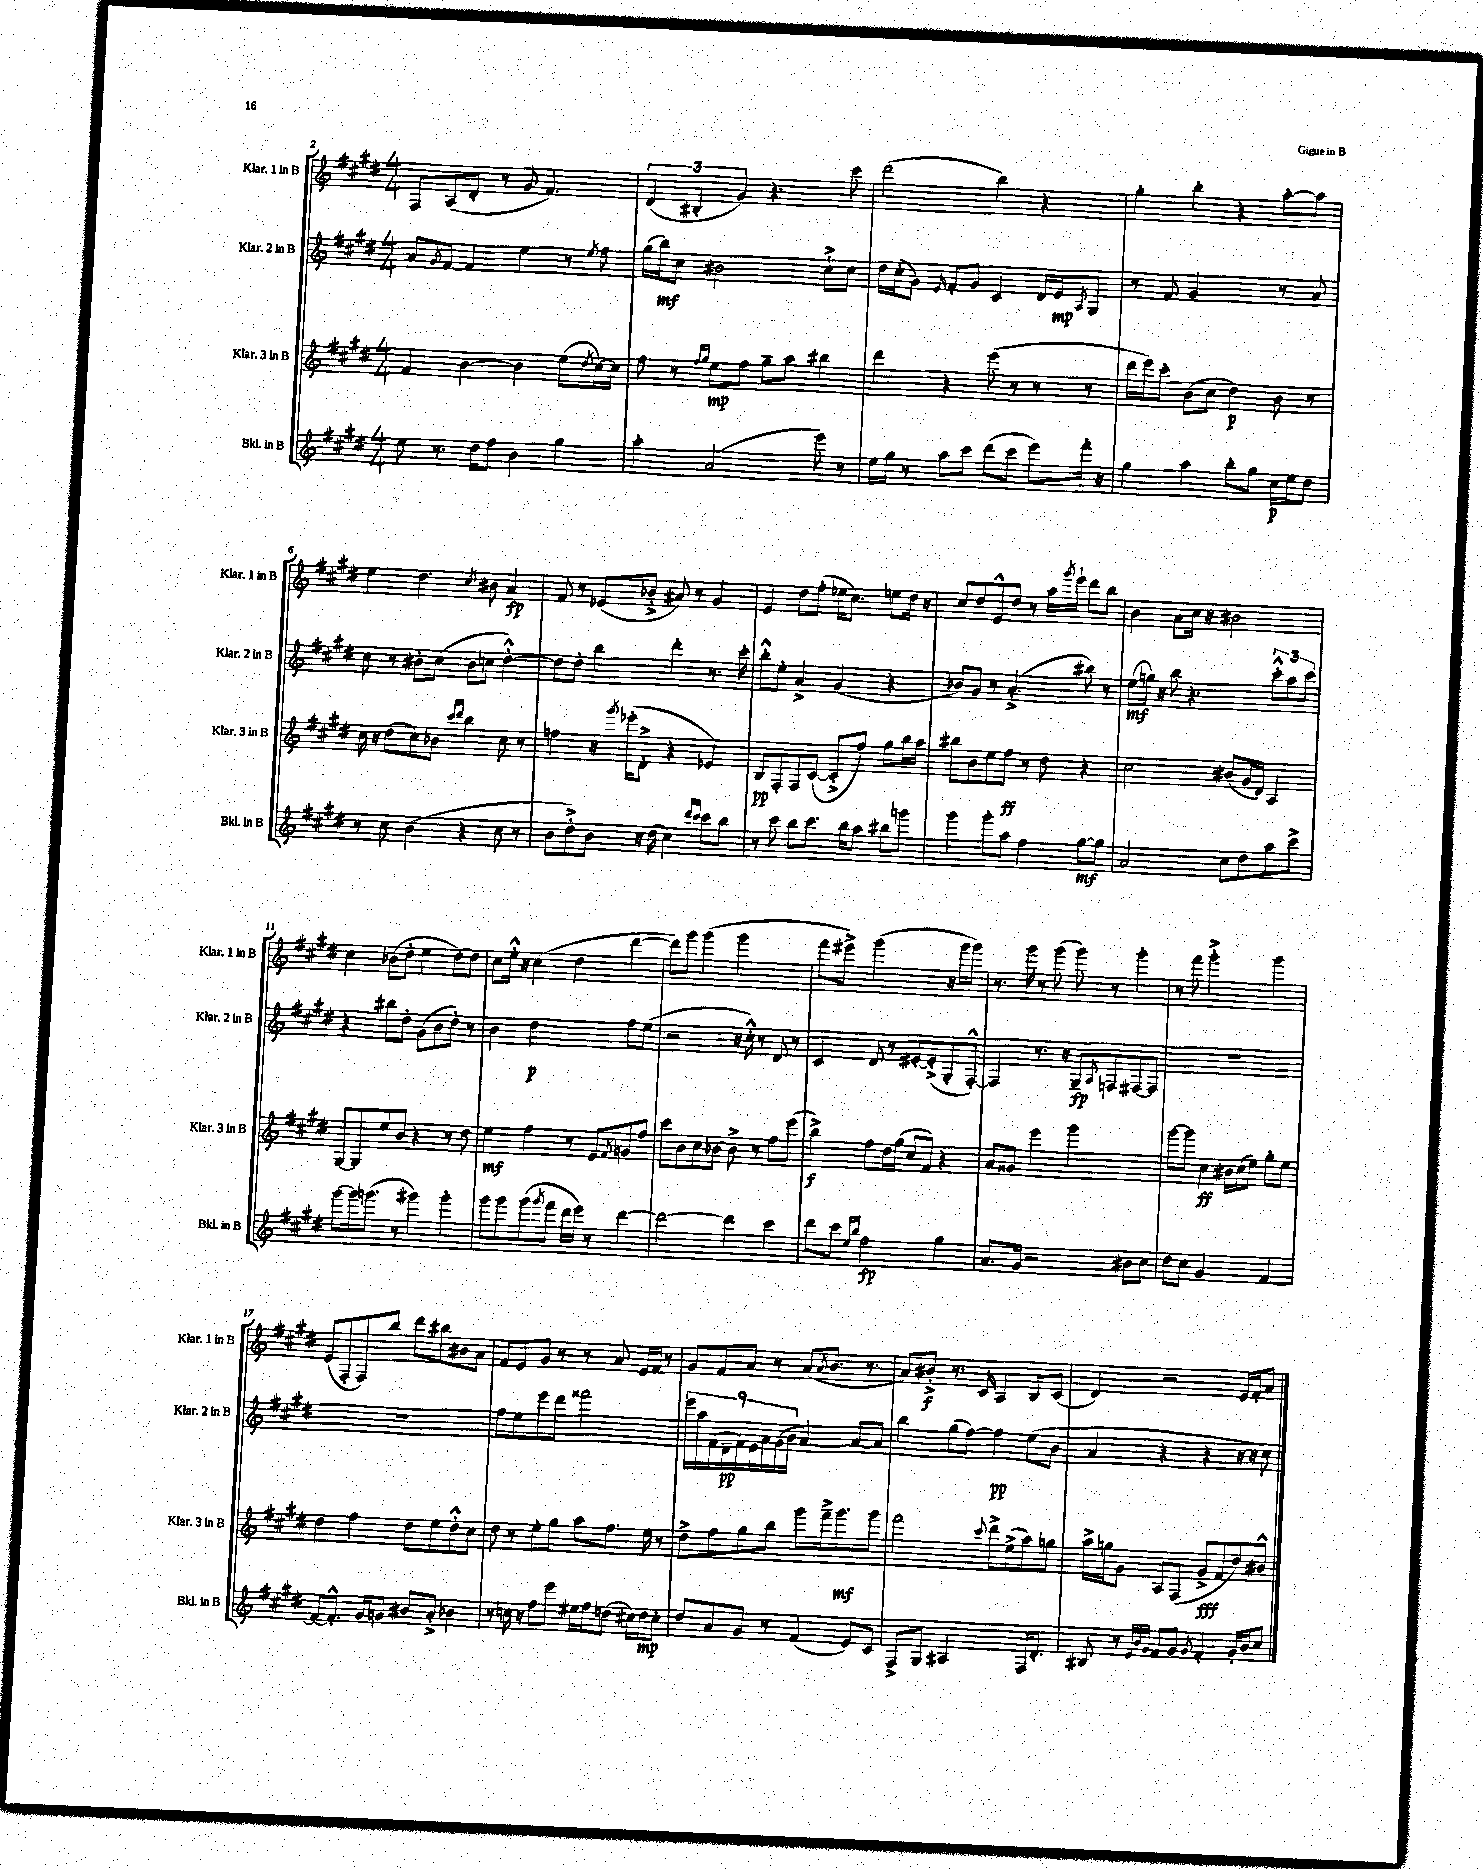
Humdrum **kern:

**kern	**kern	**kern	**kern
*staff4	*staff3	*staff2	*staff1
*clefG2	*clefG2	*clefG2	*clefG2
*k[f#c#g#d#]	*k[f#c#g#d#]	*k[f#c#g#d#]	*k[f#c#g#d#]
*M4/4	*M4/4	*M4/4	*M4/4
8ee\	4f#/	8a/L	8F#/L
.	.	8qg#/	.
8.r	.	[8f#/J	(8A/
.	[4b\	4f#/]	8d#'/J
16dd#\LK	.	.	.
8ff#\J	.	.	8r
4b\	4b\]	4ee\	8g#/
.	.	.	4.f#/)
4gg#\	(8ee\L	8r	.
.	8qdd#/	8qee/	.
.	[16cc#\L)	8ff#\	.
.	16cc#\]JJ	.	.
=	=	=	=
4aa'\	8ff#\	(16gg#\LL	(6d#/
.	.	16bb\J)	.
.	8r	8cc#\J	.
.	.	.	6B#'/
.	16qqff#/LL	.	.
.	16qqgg#/JJ	.	.
(2a/	8ee\L	2b#\	.
.	.	.	6g#/)
.	8ff#\J	.	.
.	8gg#~\L	.	4.r
.	8aa\J	.	.
8eee\)	4bb#\	8cc#`^\L	.
8r	.	8cc#\J	8ccc#\
=	=	=	=
16ee\LL	4ddd#\	16dd#\LL	(2ddd#\
16gg#\JJ	.	(16cc#'\J	.
8r	.	8g#\J)	.
.	.	16qqe/	.
8aa\L	4r	8f#'/L	.
8ccc#\J	.	8g#/J	.
(8ddd#\L	(8eee\	4c#/	4bb\)
8ccc#\J	8r	.	.
8eee\L)	8r	16d#/LL	4r
.	.	16e/J	.
.	.	8qA/	.
16fff#'\Jk	8r	8G#/J	.
16r	.	.	.
=	=	=	=
4gg#\	16ddd#\LL	8r	4gg#'\
.	16eee\J)	.	.
.	8ccc#'\J	8f#/	.
4aa\	(8b\L	2g#/	4bb'\
.	8cc#\J	.	.
8bb'\L	4dd#\)	.	4r
8gg#\J	.	.	.
16cc#\LL	8b\	8r	[8aa'\L
16ee\J	.	.	.
8dd#\J	8r	8a/	8aa\]J
=	=	=	=
8r	16cc#\	8cc#\	4ee\
.	16r	.	.
8cc#\	(8dd#\L	8r	.
(4b\	8cc#\)	8b#'\L	4.dd#\
.	8b-\J	(8cc#\J	.
.	16qqccc#/LL	.	.
.	16qqddd#/JJ	.	.
4r	4bb\	8b#\L	.
.	.	.	8qcc#/
.	.	8cc\J	8b#\
8cc#\	8cc#\	[4dd#'^^\)	4a/
8r	8r	.	.
=	=	=	=
8b\L	4ff\	8dd#\]L	8f#/
8dd#'^\)	.	8dd#'\J	8r
8b\J	16r	4bb\	(8e-/L
.	8qggg#/	.	.
.	(16eee-'\LK	.	.
16r	8d#'^\J	.	8b-'^/J
(16dd#\	.	.	.
4cc#\)	4r	4ddd#'\	8a#/)
.	.	.	8r
16qqddd#/LL	.	.	.
16qqccc#/JJ	.	.	.
8ccc#\L	4e-/)	8.r	4g#/
8bb\J	.	.	.
.	.	16ccc#'\	.
=	=	=	=
8r	8B/L	8bb'^^\L	4e/
8ccc#\	8F#'/	8ee'\J	.
8bb\L	8F#/	4a^/	8dd#\L
8.ccc#\J	([8c#/J	.	(8ff#'\J
.	8c#'^/]L	(4g#/	16ee-\LK
16bb\LK	.	.	8.cc#\J)
8aa\J	8ff#/J)	.	.
8bb#\L	8gg#\L	4r	8ee\L
8ggg\J	16bb\L	.	16dd#\Jk
.	16aa\JJ	.	16r
=	=	=	=
4ggg#\	8bb#\L	8b-/L)	8cc#/L
.	8b\	8g#/J	8dd#/
8ggg#'\L	8ee\	8r	8e^^/
8aa\J	8ff#\J	(4.a'^/	8dd#/J
4ff#\	8r	.	8r
.	8dd#\	.	16aa\LL
.	.	.	8qggg#/
.	.	.	16eee`\JJ
[8gg#\L	4r	8bb#\)	8ddd#\L
8gg#\]J	.	8r	8bb\J
=	=	=	=
2a/	2cc#\	(8ee\L	4b\
.	.	16gg\Jk)	.
.	.	16r	.
.	.	8bb\	8a\L
.	.	4.r	16cc#\Jk
.	.	.	16r
8cc#\L	(8b#/L	.	2b#\
8dd#\	16g#/L	.	.
.	16d#/JJ)	.	.
8aa\	4A/	12ccc#'^^\L	.
.	.	12aa\	.
8ccc#^\J	.	.	.
.	.	12ccc#\J	.
=	=	=	=
[8ggg#\L	[8G#/L	4r	4cc#\
16ggg#\]k	8G#/]	.	.
(8.ggg\J	.	.	.
.	8ee/	8bb#\L	(8b-\L
8r	8b/J	8dd#'\J	8dd#'\J
4ggg#\)	4r	(8g#\L	4ee\
.	.	8b\	.
4ggg#'\	8r	8dd#'\J)	[8dd#\L)
.	8dd#\	8r	8dd#\]J
=	=	=	=
8ggg#\L	4ee\	4b\	8cc#\L
8ggg#\	.	.	16ee'^^\Jk
.	.	.	16r
(8ggg#\	4ff#\	2dd#\	(4cc#\
8qggg#/	.	.	.
8fff#\J	.	.	.
16ddd#\LL	8r	.	4dd#\
16eee\JJ)	.	.	.
8r	8e/L	.	.
.	8qf#/	.	.
[4ddd#\	8g/	8ff#\L	[4ddd#\
.	8ff#/J	(8ee\J	.
=	=	=	=
2ddd#\_	8ccc#\L	2r	8ddd#\]L)
.	8b\	.	8ggg#\J
.	8cc#\	.	(4ggg#\
.	[8b-\J	.	.
4ddd#\]	8b-^\]	16r	2ggg#\
.	.	16cc#'^^\)	.
.	8r	8r	.
4ccc#\	8ff#\L	8d#/	.
.	(8eee\J	8r	.
=	=	=	=
8ddd#\L	4bb^\)	4c#/	8fff#\L
8ccc#\J	.	.	8eee#^\J)
16qqee/LL	.	.	.
16qqbb/JJ	.	.	.
2ff#\	8ff#\L	8d#/	(2ggg#\
.	16dd#\L	8r	.
.	(16gg#\JJ	.	.
.	8cc#/L	[8e#'/L	.
.	8f#/J)	(8e#'^/]	.
4gg#\	4r	8G#'/	16r
.	.	.	16ggg#\LK
.	.	[8F#'^^/J)	8ggg#\J)
=	=	=	=
8.a/L	8a/L	4F#/]	8.r
.	8g##/J	.	.
16g#/Jk	.	.	16ggg#\
2r	4eee\	8.r	8r
.	.	.	(8ggg#\
.	.	16r	.
.	2ggg#\	8G#~/L	8ggg#\)
.	.	8qA/	.
.	.	8F/	8r
8b#\L	.	[8F#/	4ggg#'\
8cc#\J	.	8F#/]J	.
=	=	=	=
8dd#\L	[8ggg#\L	1r	8r
8cc#\J	8ggg#\]J	.	8fff#\
2g#/	4cc#\	.	2ggg#'^\
.	16b#\LL	.	.
.	(16cc#\J	.	.
.	8ee\J)	.	.
[4f#/	8gg#'\L	.	4ggg#\
.	8ee\J	.	.
=	=	=	=
8f#/_L	4dd#\	1r	(8e/L
8.f#'^^/]J	.	.	8F#'/
.	4ff#\	.	8F#/)
16g#/LK	.	.	.
8g/J	.	.	8bb/J
8b#/L	8dd#\L	.	8ddd#\L
8a'^/J	8ee\	.	8bb#\
4b-\	8dd#'^^\	.	8b#\
.	8cc#\J	.	8a\J
=	=	=	=
8r	8dd#\	8ff#\L	8f#/L
16cc\	8r	8ee\	8e/
16r	.	.	.
8ff#\L	8ee'\L	8eee\	8g#/J
8eee\J	8gg#\J	8ddd#\J	8r
16ee#\LL	8aa\L	2fff##\	8r
16ff#\J	.	.	.
(8dd\J	8.ff#\J	.	8a/
16cc#\LL)	.	.	16e/LL
16dd\J	16ee\	.	16f#/JJ
8cc#'\J	8r	.	8r
=	=	=	=
8dd#/L	8dd#^\L	18eee\LL	8g#/L
.	.	18aa\	.
.	.	(18f#\	.
8a/	8ff#\	.	8f#/
.	.	18d#~\	.
.	.	18f#\)	.
8g#/J	8gg#\	.	8a/J
.	.	18e\	.
.	.	18a\	.
8r	8bb\J	.	8r
.	.	(18g#\	.
.	.	18b\JJ	.
(4f#/	8ggg#\L	[4a/)	(8a/L
.	.	.	8qa/
.	16fff#~^\k	.	8.b/J
.	8.ggg#\	.	.
8e/L)	.	8a/_L	.
.	.	.	8.r
8c#/J	8ggg#\J	8a/]J	.
=	=	=	=
8F#^/L	2fff#\	4bb\	8a/L)
8G#/J	.	.	8b#'^/J
2A#/	.	(8gg#\L	8.r
.	.	[8ff#\J)	.
.	.	.	16c#/
.	8qqccc#/	.	.
.	8ddd#^\L	4ff#\]	4A/
.	(8ee^\	.	.
16F#/LK	8aa\)	(8ee\L	8B/L
8.d#'/J	.	.	.
.	8gg\J	8b\J	(8c#/J
=	=	=	=
8B#/	16aa^\LL	4a/	4d#/)
.	16gg\J	.	.
8r	8g#\J	.	.
32qqe/LLL	.	.	.
32qqb/	.	.	.
32qqg#/JJJ	.	.	.
8f#/L	8A/L	4r	2r
8g#/J	(8F#/J	.	.
8qg#/	.	.	.
4f#'/	8g#^/L	4r	.
.	8f#/	.	.
16g#'/LL	8dd#/)	16r	16e/LL
16b/J	.	16r	16f#'/J
8cc#/J	8b#^^/J	8cc#\)	8a/J
==	==	==	==
*-	*-	*-	*-
